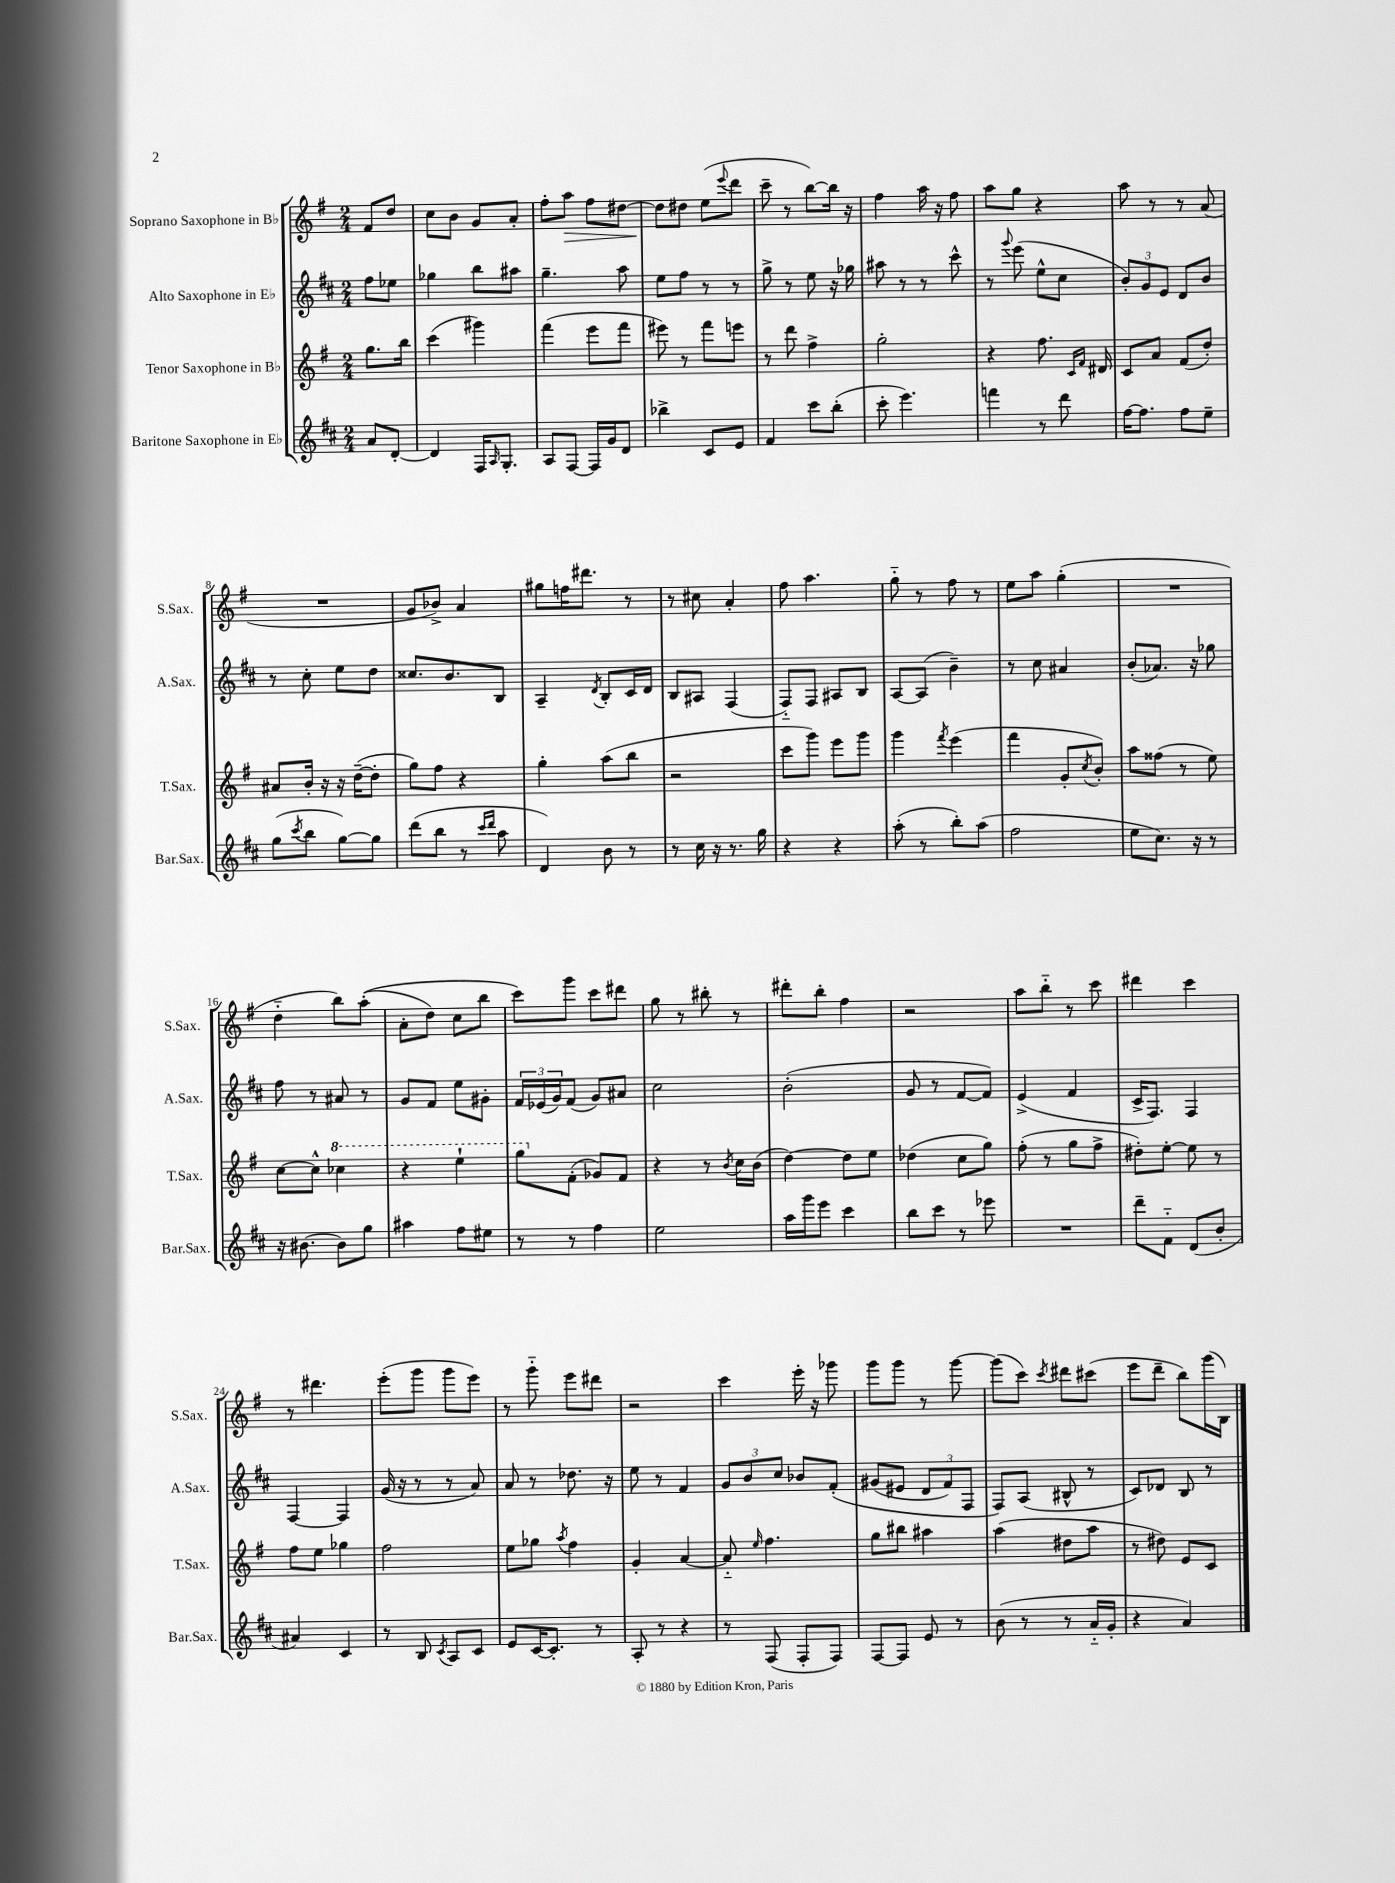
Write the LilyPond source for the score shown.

<<
\new StaffGroup <<
\new Staff = "s0" \with { instrumentName = "Soprano Saxophone in Bb" shortInstrumentName = "S.Sax." } {
    \clef treble \key g \major \numericTimeSignature \time 2/4 \partial 4
    fis'8 d''8 |
    c''8 b'8 g'8 a'8-. |
    fis''8-. a''8\> fis''8 dis''8~ |
    dis''8\! dis''8 e''8( \appoggiatura { e'''8 } d'''8 |
    c'''8-- r8 b''8~) b''16 r16 |
    fis''4 a''16 r16 fis''8 |
    a''8 g''8 r4 |
    a''8 r8 r8 a'8( |
    R2 |
    g'8 bes'8->) a'4 |
    gis''8 f''16 dis'''8. r8 |
    r8 cis''8 a'4-. |
    fis''8 a''4. |
    g''8-_ r8 fis''8 r8 |
    e''8 a''8 g''4-.( |
    R2 |
    d''4-_ b''8) a''8-.(\( |
    a'8-. d''8) c''8 b''8 |
    c'''8\) g'''8 c'''8 dis'''8 |
    g''8 r8 bis''8-. r8 |
    dis'''8-. b''8-. fis''4 |
    r2 |
    a''8 b''8-_ r8 c'''8 |
    dis'''4 c'''4 |
    r8 dis'''4. |
    e'''8-.( g'''8 g'''8 e'''8) |
    r8 g'''8-_ e'''8 dis'''8 |
    r2 |
    c'''4 e'''16-. r16 ges'''8 |
    g'''8 g'''8 r8 g'''8~ |
    g'''8( c'''8) \acciaccatura { c'''8 } dis'''8 cis'''8( |
    e'''8 d'''8-- b''8) g'''16( b16) \bar "|." |
}
\new Staff = "s1" \with { instrumentName = "Alto Saxophone in Eb" shortInstrumentName = "A.Sax." } {
    \clef treble \key d \major \numericTimeSignature \time 2/4 \partial 4
    fis''8 ees''8 |
    ges''4 b''8 ais''8 |
    g''4.-- a''8 |
    e''8 fis''8 r8 r8 |
    g''8-> r8 e''8 r16 ges''16 |
    ais''8 r8 r8 cis'''8-^ |
    r8 \appoggiatura { g'''8 } e'''8( e''8-^ cis''8 |
    \tuplet 3/2 { b'8-.) g'8 e'8 } d'8 b'8 |
    r8 cis''8-. e''8 d''8 |
    cisis''8. b'8. b8 |
    a4-- \acciaccatura { d'8 } b8-. cis'16 d'16 |
    b8 ais8 fis4( |
    fis8-_) fis8 ais8 b8 |
    a8~ a8( b'4--) |
    r8 cis''8 ais'4 |
    b'8-.( aes'8.) r16 ges''8 |
    fis''8 r8 ais'8 r8 |
    g'8 fis'8 e''8 gis'8-. |
    \tuplet 3/2 { fis'16 ees'16( g'16) } fis'8( g'8) ais'8 |
    cis''2 |
    b'2-.( |
    g'8 r8 fis'8~ fis'8) |
    e'4->( fis'4 |
    cis'16-> fis8.) fis4 |
    fis4~ fis4 |
    g'16( r16 r8 r8 a'8) |
    a'8 r8 des''8. r16 |
    e''8 r8 fis'4 |
    \tuplet 3/2 { g'8 b'8 cis''8 } bes'8 fis'8-.\( |
    gis'8( eis'8 \tuplet 3/2 { d'8 fis'8) fis8 } |
    fis8\) a8( bis8-^ r8 |
    cis'8) des'8 b8 r8 \bar "|." |
}
\new Staff = "s2" \with { instrumentName = "Tenor Saxophone in Bb" shortInstrumentName = "T.Sax." } {
    \clef treble \key g \major \numericTimeSignature \time 2/4 \partial 4
    g''8. b''16 |
    c'''4( gis'''4) |
    fis'''4( e'''8 fis'''8 |
    eis'''8) r8 fis'''8 e'''8 |
    r8 d'''8 fis''4-> |
    g''2-. |
    r4 fis''8. \grace { c'16 fis'16 } dis'16 |
    c'8 a'8 fis'8( d''8-.) |
    ais'8 b'16-. r16 r16 d''16~--( d''8-. |
    g''8) fis''8 r4 |
    g''4-. a''8( b''8 |
    r2 |
    c'''8 g'''8) e'''8 g'''8 |
    g'''4 \acciaccatura { fis'''8 } e'''4( |
    fis'''4 g'8-. \acciaccatura { c''8 } b'8-.) |
    a''8 fisis''8( r8 e''8) |
    c''8~ c''8-^ \ottava #1 ces'''4 |
    r4 e'''4-! |
    g'''8 \ottava #0 fis'8-.( ges'8) fis'8 |
    r4 r8 \acciaccatura { b'8 } c''16 b'16( |
    d''4~) d''8 e''8 |
    des''4( c''8 g''8) |
    fis''8-.( r8 g''8 fis''8-> |
    dis''8-.) e''8~-. e''8 r8 |
    fis''8 e''8 ges''4 |
    fis''2 |
    e''8 ges''8 \acciaccatura { a''8 } fis''4 |
    g'4-. a'4~ |
    a'8-_ \grace { e''16 } fis''4. |
    g''8 bis''8 ais''4 |
    a''4( dis''8 a''8 |
    r8 dis''8) e'8 c'8 \bar "|." |
}
\new Staff = "s3" \with { instrumentName = "Baritone Saxophone in Eb" shortInstrumentName = "Bar.Sax." } {
    \clef treble \key d \major \numericTimeSignature \time 2/4 \partial 4
    a'8 d'8~-. |
    d'4 fis16 \grace { a16 } g8.-. |
    a8 fis8~ fis16 g'16 d'8 |
    bes''4-> cis'8 e'8 |
    fis'4 cis'''8 b''8-.( |
    cis'''8-. e'''4.) |
    f'''4 r8 d'''8 |
    fis''16~ fis''8. fis''8 e''8-- |
    g''8( \acciaccatura { cis'''8 } b''8 g''8~) g''8 |
    d'''8( b''8 r8 \grace { cis'''16 d'''16 } a''8 |
    d'4) b'8 r8 |
    r8 cis''16 r16 r8. g''16 |
    r4 r4 |
    a''8-.( r8 b''8-.) a''8( |
    fis''2 |
    e''8 cis''8.) r16 r8 |
    r16 bis'8.~ bis'8 g''8 |
    ais''4 fis''8 eis''8 |
    r8 r8 fis''4 |
    e''2 |
    a''16 g'''16 e'''8 cis'''4 |
    b''8 cis'''8 r8 ees'''8 |
    R2 |
    d'''8-- fis'8-_ d'8( b'8-. |
    ais'4) cis'4 |
    r8 b8 \acciaccatura { cis'8 } a8 cis'8 |
    e'8 cis'16~ cis'8.-. r8 |
    a8-. r8 r4 |
    r8 fis8( fis8-. fis8) |
    fis8~ fis8 e'8 r8 |
    b'8( r8 r8 a'16-_ g'16-. |
    r4 a'4) \bar "|." |
}
>>
>>
